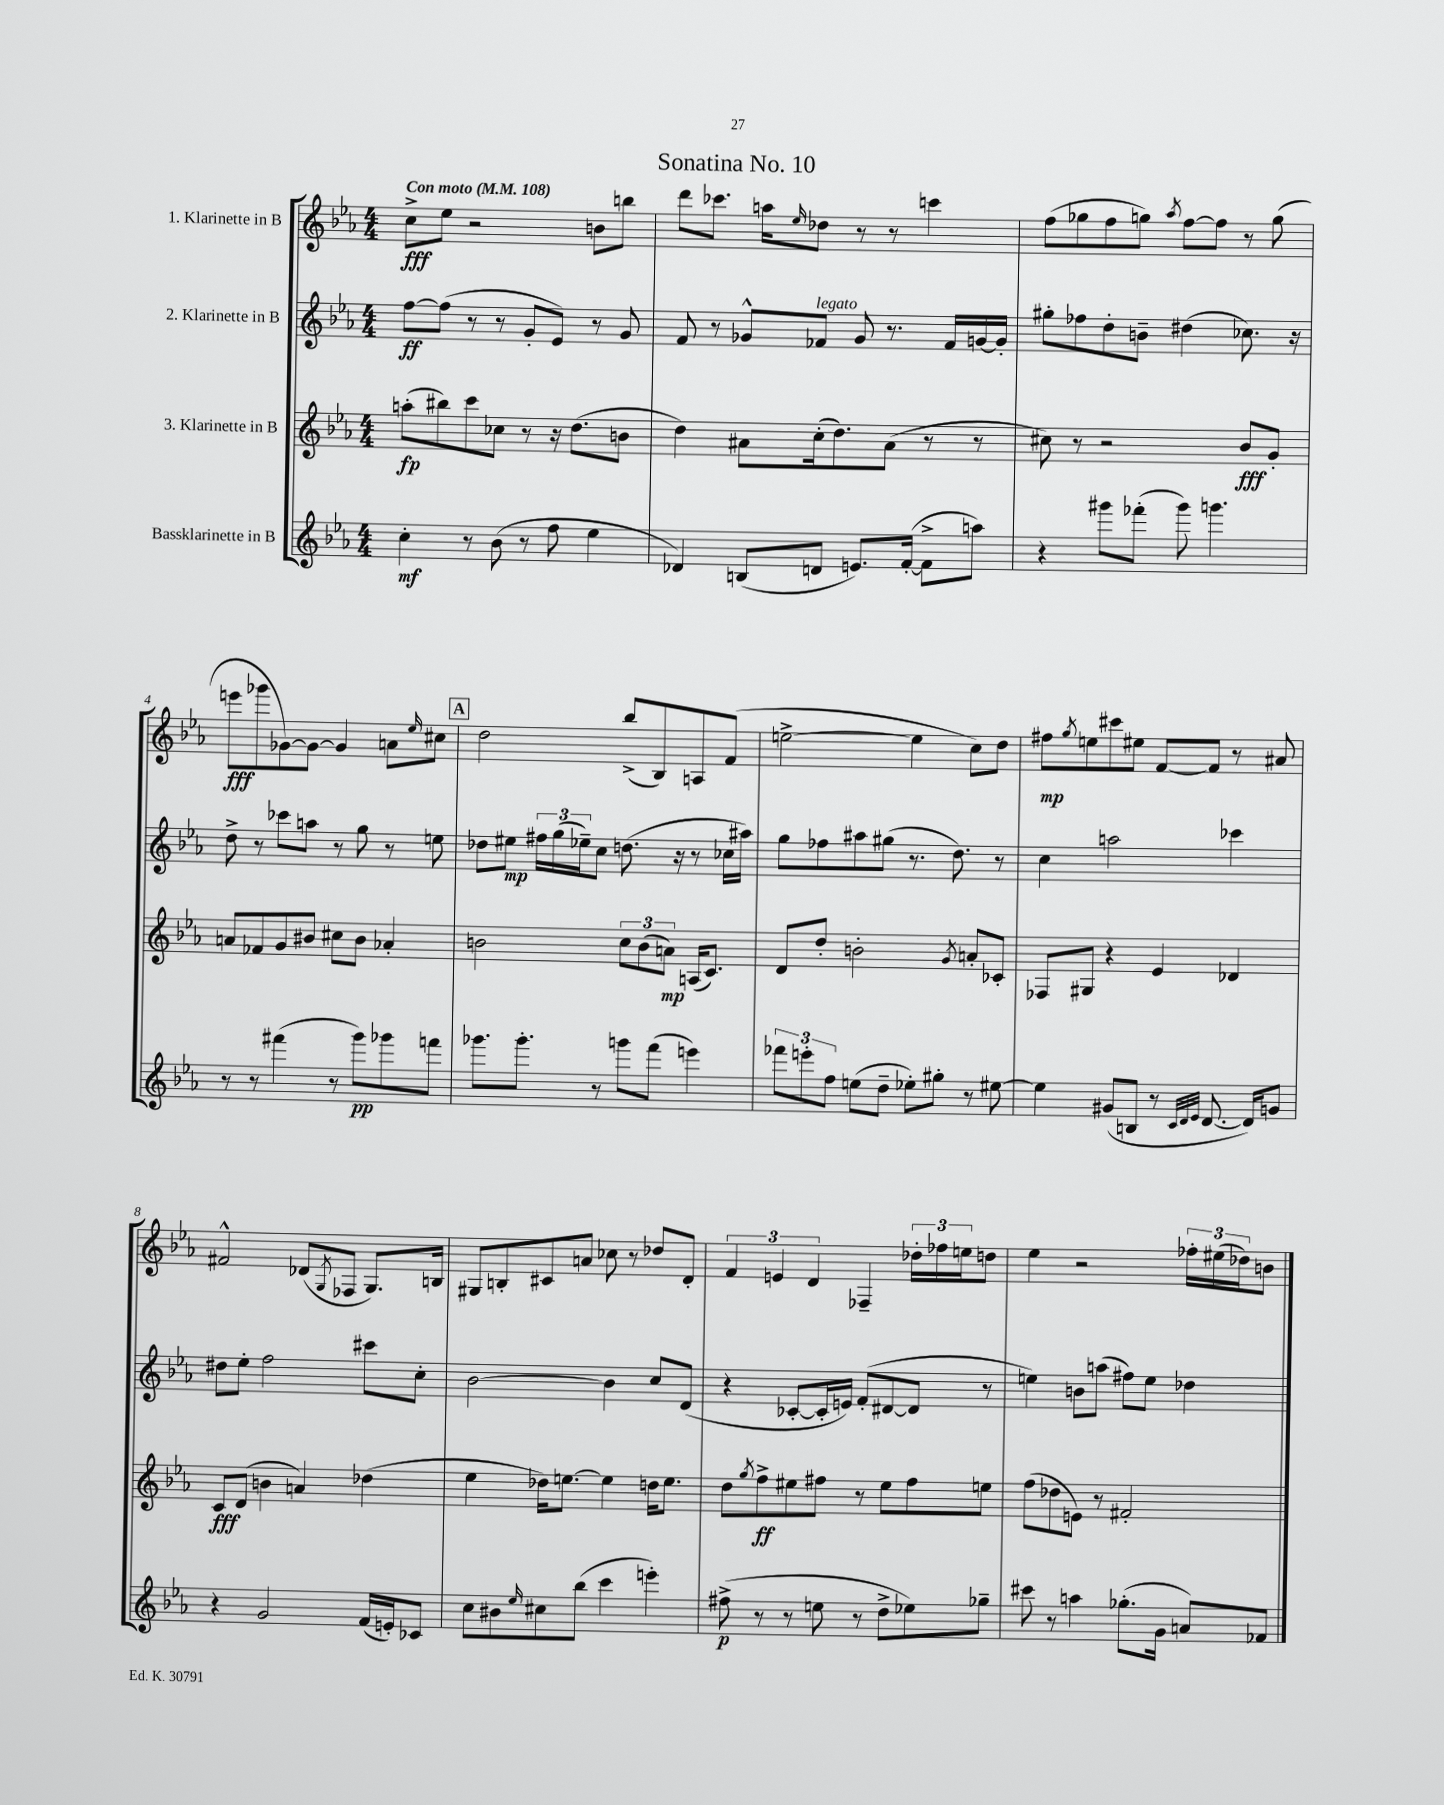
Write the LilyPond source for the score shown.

\header { title = "Sonatina No. 10" }
<<
\new StaffGroup <<
\new Staff = "s0" \with { instrumentName = "1. Klarinette in B" } {
    \clef treble \key ees \major \numericTimeSignature \time 4/4 \tempo "Con moto" 4 = 108
    c''8->\fff ees''8 r2 b'8 b''8 |
    d'''8 ces'''8. a''16 \grace { ees''16 } des''8 r8 r8 c'''4 |
    f''8( ges''8 f''8 g''8) \acciaccatura { aes''8 } f''8~ f''8 r8 g''8( |
    e'''8\fff ges'''8 ges'8~) ges'8~ ges'4 a'8 \grace { ees''16 } cis''8 |
    \mark \markup { \box "A" } d''2 bes''8->( bes8) a8 f'8( |
    e''2~-> e''4 c''8) d''8 |
    fis''8\mp \acciaccatura { g''8 } e''8 cis'''8 eis''8 f'8~ f'8 r8 ais'8 |
    fis'2-^ des'8( \acciaccatura { g8 } fes8 g8.) b16 |
    gis8 b8-. cis'8 a'8 ces''8 r8 des''8 d'8-. |
    \tuplet 3/2 { f'4 e'4 d'4 } fes4-- \tuplet 3/2 { des''16-. fes''16 e''16 } d''8 |
    ees''4 r2 \tuplet 3/2 { fes''16-. eis''16( des''16) } b'8 \bar "|." |
}
\new Staff = "s1" \with { instrumentName = "2. Klarinette in B" } {
    \clef treble \key ees \major \numericTimeSignature \time 4/4
    f''8~\ff f''8( r8 r8 g'8-. ees'8) r8 g'8 |
    f'8 r8 ges'8-^ fes'8^\markup { \italic "legato" } ges'8 r8. fes'16 g'16~ g'16-. |
    gis''8-. fes''8 d''8-. b'8-- dis''4( ces''8.) r16 |
    d''8-> r8 ces'''8 a''8 r8 g''8 r8 e''8 |
    \mark \markup { \box "A" } des''8 eis''8\mp \tuplet 3/2 { fis''16 g''16( ees''16--) } c''8 d''8.( r16 r8 ces''16 ais''16) |
    g''8 fes''8 ais''8 gis''8( r8. d''8.) r8 |
    c''4 a''2 ces'''4 |
    dis''8 ees''8-. f''2 cis'''8 c''8-. |
    bes'2~ bes'4 c''8 d'8( |
    r4 ces'8~-. ces'16-. e'16) f'8-.( dis'8~ dis'8 r8 |
    e''4) b'8 a''8( fis''8) e''8 des''4 \bar "|." |
}
\new Staff = "s2" \with { instrumentName = "3. Klarinette in B" } {
    \clef treble \key ees \major \numericTimeSignature \time 4/4
    a''8-.\fp( bis''8) c'''8 ces''8 r8 r16 d''8.( b'8 |
    d''4) ais'8 c''16-.( d''8.) ais'8( r8 r8 |
    cis''8) r8 r2 bes'8\fff g'8-. |
    a'8 fes'8 g'8 bis'8 cis''8 bis'8 aes'4-. |
    \mark \markup { \box "A" } b'2 \tuplet 3/2 { c''8 b'8( a'8\mp) } a16( c'8.) |
    d'8 d''8-. b'2-. \acciaccatura { g'8 } a'8-. ces'8-. |
    fes8 gis8 r4 ees'4 des'4 |
    c'8\fff d'8( b'4 a'4) des''4( |
    ees''4 des''16) e''8.~ e''4 d''16 e''8. |
    d''8 \acciaccatura { g''8 } f''8->\ff eis''8 fis''8 r8 eis''8 fis''8 e''8 |
    f''8( des''8 e'8) r8 fis'2-. \bar "|." |
}
\new Staff = "s3" \with { instrumentName = "Bassklarinette in B" } {
    \clef treble \key ees \major \numericTimeSignature \time 4/4
    c''4-.\mf r8 bes'8( r8 f''8 ees''4 |
    des'4) b8( d'8 e'8.) f'16~-.( f'8-> a''8) |
    r4 gis'''8 fes'''8-.( gis'''8) g'''4. |
    r8 r8 fis'''4( r8 g'''8\pp) ges'''8 f'''8 |
    \mark \markup { \box "A" } ges'''8. ges'''8.-. r8 g'''8 f'''8( e'''4) |
    \tuplet 3/2 { fes'''8 e'''8-. f''8 } e''8( d''8-- ees''8-.) gis''8-. r8 eis''8~ |
    eis''4 gis'8( b8 r8 \grace { c'32 d'32 ees'32 } d'8.~ d'16) g'8 |
    r4 g'2 f'16( e'16-.) ces'8 |
    c''8 bis'8 \grace { ees''16 } cis''8 bes''8( c'''4 e'''4-.) |
    fis''8->\p( r8 r8 e''8 r8 d''8-> ees''8) ges''8-- |
    cis'''8 r8 a''4 ges''8.-.( g'16 a'8) fes'8 \bar "|." |
}
>>
>>
